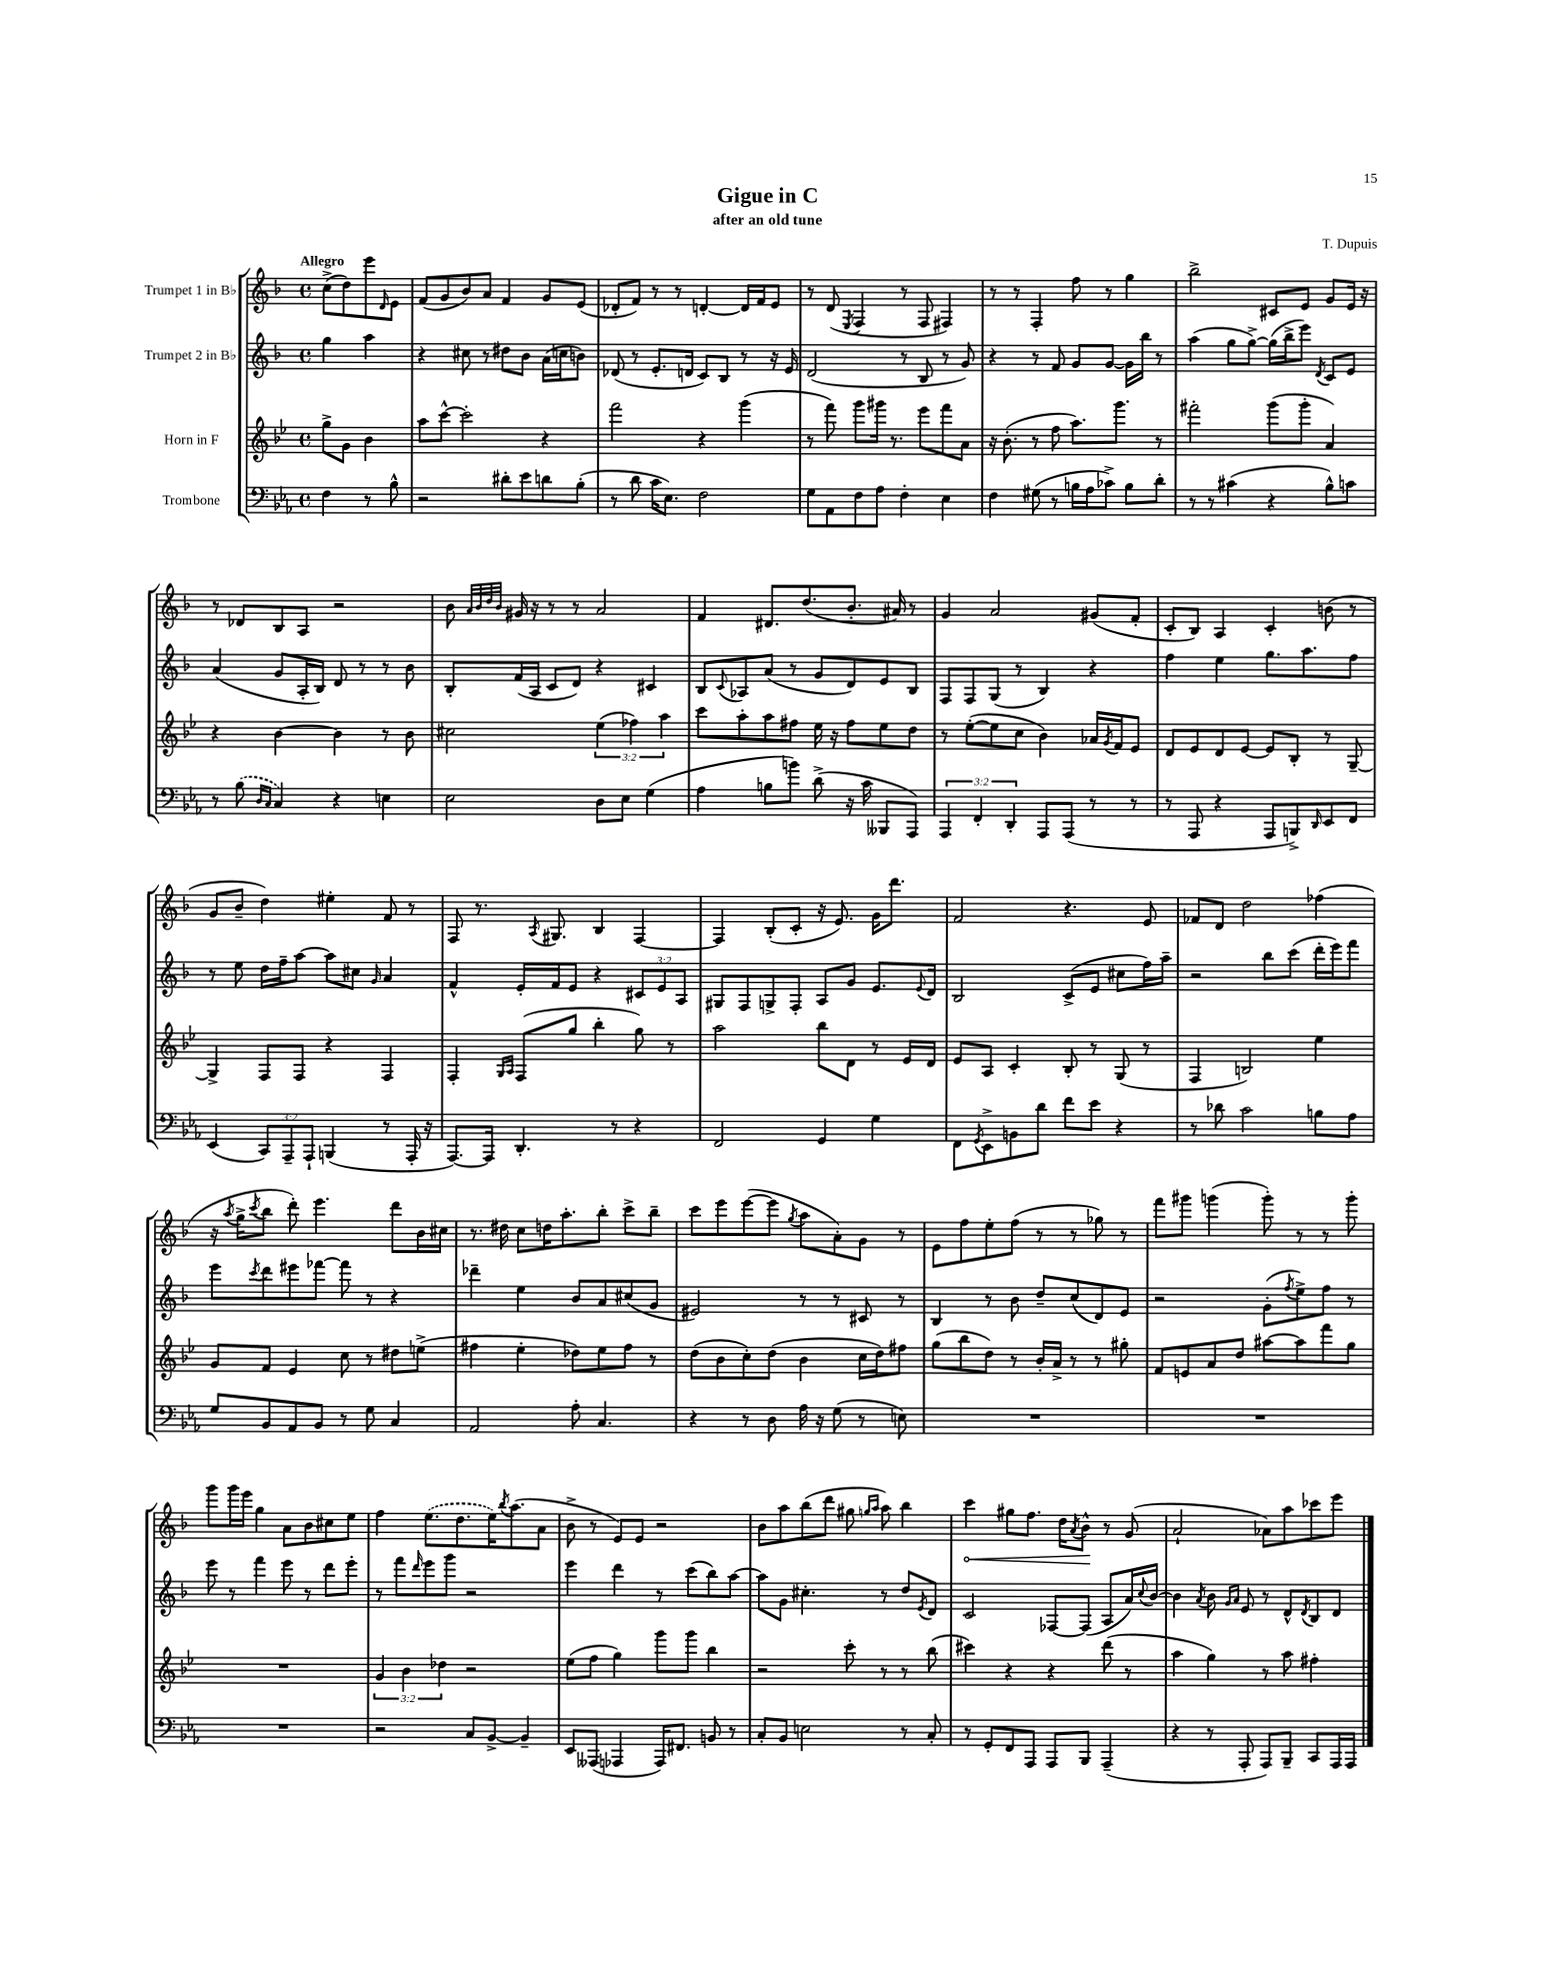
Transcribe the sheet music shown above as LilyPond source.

\header { title = "Gigue in C" composer = "T. Dupuis" subtitle = "after an old tune" }
<<
\new StaffGroup <<
\new Staff = "s0" \with { instrumentName = "Trumpet 1 in Bb" } {
    \clef treble \key f \major \defaultTimeSignature \time 4/4 \partial 2 \tempo "Allegro"
    c''8->( d''8) e'''8 \grace { d'16 } e'8 |
    f'8( g'8 bes'8) a'8 f'4 g'8 e'8( |
    des'8-. f'8) r8 r8 d'4~-. d'16 f'16 e'8 |
    r8 d'8( \acciaccatura { e8 } f4 r8 f8 fis4) |
    r8 r8 f4-. f''8 r8 g''4 |
    bes''2-> cis'8 e'8 g'8 e'16 r16 |
    r8 des'8 bes8 a8 r2 |
    bes'8 \grace { a'32 bes'32 d''32 bes'32 } gis'16 r16 r8 r8 a'2 |
    f'4 dis'8. d''8.( bes'8.-. ais'16) r8 |
    g'4 a'2 gis'8( f'8-. |
    c'8-. bes8) a4 c'4-. b'8( r8 |
    g'8 bes'8-- d''4) eis''4-. f'8 r8 |
    f8 r8. \acciaccatura { a8 } gis8. bes4 f4~ |
    f4 bes8-.( c'8-. r16 e'8.) g'16 d'''8. |
    f'2 r4. e'8 |
    fes'8 d'8 d''2 fes''4( |
    r16 \acciaccatura { a''8 } g''16-> \acciaccatura { c'''8 } bes''8 d'''8-.) e'''4. d'''8 bes'16 cis''16 |
    r8. dis''16 c''8 d''16 a''8.-. bes''8-. c'''8-> bes''8-- |
    c'''8 e'''8 e'''8~( e'''8 \acciaccatura { g''8 } a''8 a'8-.) g'8 r8 |
    e'8 f''8 e''8-. f''8( r8 r8 ges''8) r8 |
    f'''8 gis'''8 g'''4( g'''8-.) r8 r8 g'''8-. |
    g'''8 g'''16 e'''16 g''4 a'8 bes'8 cis''8 e''8 |
    f''4 \once \slurDashed e''8.( d''8. e''16) \acciaccatura { bes''8 } a''8.( a'8 |
    bes'8-> r8 e'8) e'8 r2 |
    bes'8 a''8 bes''8( d'''8 gis''8 \grace { g''16 a''16 } a''8) bes''4 |
    \once \override Hairpin.circled-tip = ##t c'''4\< gis''8 f''8. d''16 \acciaccatura { a'8 } bes'8-^\! r8 g'8( |
    a'2-! aes'8) a''8 ces'''8 e'''8 \bar "|." |
}
\new Staff = "s1" \with { instrumentName = "Trumpet 2 in Bb" } {
    \clef treble \key f \major \defaultTimeSignature \time 4/4 \override Staff.TupletNumber.text = #tuplet-number::calc-fraction-text \partial 2
    g''4 a''4 |
    r4 cis''8 r8 dis''8 bes'8 a'16( c''16 b'8) |
    des'8( r8 e'8.-. d'16 c'8) bes8 r8 r16 e'16 |
    d'2( r8 bes8 r8 g'8) |
    r4 r8 f'8 g'8 g'8~ g'16 bes''16 r8 |
    a''4( g''8 g''8~->) g''16( bes''16-> e'''8) \acciaccatura { d'8 } c'8 e'8 |
    a'4( g'8 a16-. bes16) d'8 r8 r8 bes'8 |
    bes8-. f'16( a16 c'8 d'8) r4 cis'4 |
    bes8 \appoggiatura { c'8 } aes8 a'8( r8 g'8 d'8) e'8 bes8 |
    f8 f8 g8( r8 bes4) r4 |
    f''4 e''4 g''8. a''8. f''8 |
    r8 e''8 d''16 f''16-- a''8~ a''8 cis''8 \grace { g'16 } a'4 |
    f'4-^ e'16-. f'16 e'8 r4 \tuplet 3/2 { cis'8 e'8 a8 } |
    gis8 f8 g8-> f8-. a8 g'8 e'8. \appoggiatura { e'8 } d'16 |
    bes2 c'8->( e'8 cis''8 f''16) a''16-- |
    r2 bes''8 c'''8( d'''16-. e'''16) f'''8 |
    e'''8 \acciaccatura { c'''8 } d'''8 eis'''8 fes'''8~ fes'''8 r8 r4 |
    des'''4-- e''4 bes'8 a'8 cis''8( g'8 |
    eis'2) r8 r8 cis'8 r8 |
    bes4 r8 bes'8 d''8-- c''8( d'8) e'8 |
    r2 g'8-.( \acciaccatura { f''8 } e''8->) f''8 r8 |
    e'''8 r8 f'''4 e'''8 r8 d'''8 e'''8-. |
    r8 f'''8 \grace { d'''16 } e'''8 g'''8 r2 |
    e'''4 d'''4 r8 c'''8( bes''8) a''8~ |
    a''8 g'8 cis''4.-. r8 d''8 \acciaccatura { e'8 } d'8 |
    c'2 fes8~ fes8( a8 a'16) \appoggiatura { c''8 } bes'16~ |
    bes'4 \acciaccatura { a'8 } bes'8 \grace { g'16 a'16 } e'8 r8 d'8-^ \acciaccatura { d'8 } bes8 d'8 \bar "|." |
}
\new Staff = "s2" \with { instrumentName = "Horn in F" } {
    \clef treble \key bes \major \defaultTimeSignature \time 4/4 \override Staff.TupletNumber.text = #tuplet-number::calc-fraction-text \partial 2
    g''8-> g'8 bes'4 |
    a''8 c'''8~-^ c'''2-. r4 |
    f'''2 r4 g'''4( |
    r8 f'''8) g'''8 gis'''16 r8. ees'''8 f'''8 a'8 |
    r16 bes'8.-.( r8 f''8 a''8.) g'''8. r8 |
    fis'''2-. g'''8( g'''8-. a'4) |
    r4 bes'4~ bes'4 r8 bes'8 |
    cis''2 \tuplet 3/2 { ees''4( fes''4) a''4 } |
    c'''8 a''8-. a''8 fis''8 ees''16 r16 fis''8 ees''8 d''8 |
    r8 ees''8~-.( ees''8 c''8 bes'4) aes'16 \acciaccatura { g'8 } f'16 ees'8 |
    d'8 ees'8 d'8 ees'8~ ees'8 bes8-. r8 g8~-- |
    g4-> f8 f8 r4 f4 |
    f4-. \grace { g16 a16 } f8( g''8 bes''4-. g''8) r8 |
    a''2 bes''8 d'8 r8 ees'16 d'16 |
    ees'8 a8 c'4-. bes8-. r8 g8( r8 |
    f4 b2) ees''4 |
    g'8 f'8 ees'4 c''8 r8 dis''8 e''8->( |
    fis''4 ees''4-. des''8) ees''8 fis''8 r8 |
    d''8( bes'8 c''8-.) d''8( bes'4 c''16 d''16) fis''8 |
    g''8( bes''8 d''8) r8 bes'16-. a'16-> r8 r8 gis''8-. |
    f'8 e'8 a'8 d''8 ais''8~ ais''8 f'''8 g''8 |
    R1 |
    \tuplet 3/2 { g'4 bes'4 des''4 } r2 |
    ees''8( f''8 g''4) g'''8 g'''8 bes''4 |
    r2 c'''8-. r8 r8 bes''8( |
    cis'''4) r4 r4 d'''8( r8 |
    a''4 g''4) r8 a''8 fis''4-. \bar "|." |
}
\new Staff = "s3" \with { instrumentName = "Trombone" } {
    \clef bass \key ees \major \defaultTimeSignature \time 4/4 \override Staff.TupletNumber.text = #tuplet-number::calc-fraction-text \partial 2
    f4 r8 bes8-^ |
    r2 dis'8-. ees'8 d'8 bes8-.( |
    r8 d'8 c'16 ees8.) f2 |
    g8 aes,8 f8 aes8 f4-. ees4 |
    f4 gis8( r8 b16 aes16 ces'8->) b8 d'8-. |
    r8 r8 cis'4( r4 bes8-^) c'8 |
    r8 \once \slurDashed bes8( \grace { d16 c16 } c4) r4 e4 |
    ees2 d8 ees8 g4( |
    aes4 b8 b'8) d'8->( r16 c'16 beses,,8 aes,,8) |
    \tuplet 3/2 { aes,,4 f,4-. d,4-. } aes,,8 aes,,8( r8 r8 |
    r8 aes,,8 r4 aes,,8 b,,8->) \grace { d,16 } ees,8 f,8 |
    ees,4( \tuplet 3/2 { c,8) aes,,8-- aes,,8-! } b,,4( r8 aes,,16-. r16 |
    aes,,8.~) aes,,16 d,4.-. r8 r4 |
    f,2 g,4 g4 |
    f,8 \acciaccatura { g,8 } ees,8-> b,8 d'8 f'8 ees'8 r4 |
    r8 des'8 c'2 b8 aes8 |
    g8 bes,8 aes,8 bes,8 r8 g8 c4 |
    aes,2 aes8-. c4. |
    r4 r8 d8 aes16 r16 g8( r8 e8) |
    R1 |
    R1 |
    R1 |
    r2 c8 bes,8~-> bes,4-- |
    ees,8 aeses,,8( aes,,4 aes,,16) fis,8. b,8 r8 |
    c8-. bes,8 e2 r8 c8-. |
    r8 g,8-. f,8 aes,,8 aes,,8 bes,,8 aes,,4--( |
    r4 r8 aes,,8-. aes,,8) bes,,8-- c,8 aes,,16 aes,,16 \bar "|." |
}
>>
>>
\layout { \context { \Score \remove "Bar_number_engraver" } }
